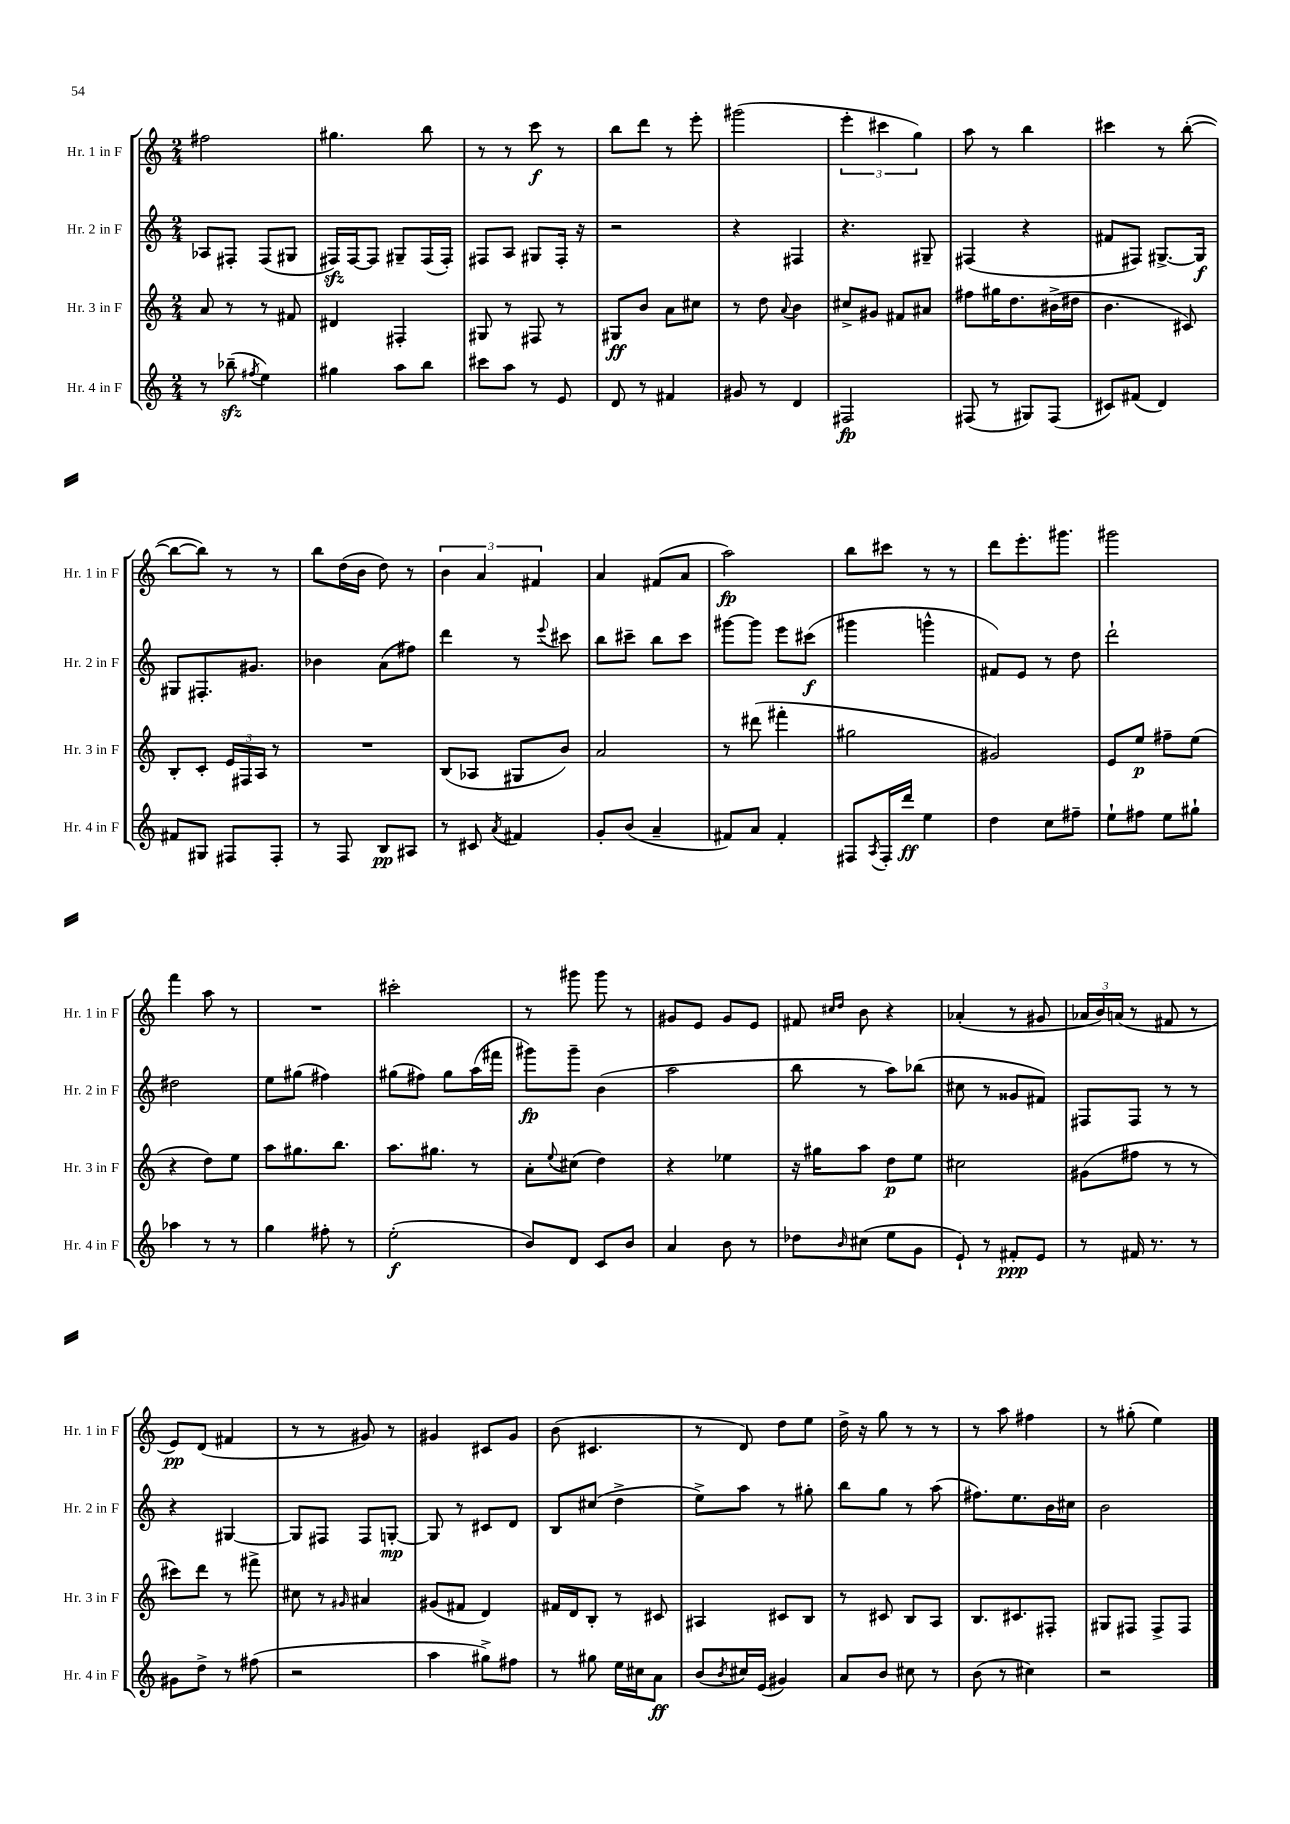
<<
\new StaffGroup <<
\new Staff = "s0" \with { instrumentName = "Hr. 1 in F" shortInstrumentName = "Hr. 1 in F" } {
    \clef treble \key c \major \numericTimeSignature \time 2/4
    fis''2 |
    gis''4. b''8 |
    r8 r8 c'''8\f r8 |
    b''8 d'''8 r8 e'''8-. |
    gis'''2( |
    \tuplet 3/2 { e'''4-. cis'''4 g''4) } |
    a''8 r8 b''4 |
    cis'''4 r8 b''8~-.( |
    b''8~ b''8) r8 r8 |
    b''8 d''16( b'16 d''8) r8 |
    \tuplet 3/2 { b'4 a'4 fis'4 } |
    a'4 fis'8( a'8 |
    a''2\fp) |
    b''8 cis'''8 r8 r8 |
    d'''8 e'''8.-. gis'''8. |
    gis'''2 |
    f'''4 a''8 r8 |
    R2 |
    cis'''2-. |
    r8 gis'''8 gis'''8 r8 |
    gis'8 e'8 gis'8 e'8 |
    fis'8 \grace { cis''16 d''16 } b'8 r4 |
    aes'4-.( r8 gis'8 |
    \tuplet 3/2 { aes'16 b'16) a'16( } r8 fis'8 r8 |
    e'8\pp) d'8( fis'4 |
    r8 r8 gis'8) r8 |
    gis'4 cis'8 gis'8 |
    b'8( cis'4. |
    r8 d'8) d''8 e''8 |
    d''16-> r16 g''8 r8 r8 |
    r8 a''8 fis''4 |
    r8 gis''8-.( e''4) \bar "|." |
}
\new Staff = "s1" \with { instrumentName = "Hr. 2 in F" shortInstrumentName = "Hr. 2 in F" } {
    \clef treble \key c \major \numericTimeSignature \time 2/4
    aes8 fis8-. fis8( gis8 |
    fis16\sfz) fis16~ fis8 gis8-- fis16( fis16-.) |
    fis8 a8 gis8 fis16-. r16 |
    r2 |
    r4 fis4 |
    r4. gis8-- |
    fis4( r4 |
    fis'8 fis8) gis8.~-> gis16\f |
    gis8 fis8.-. gis'8. |
    bes'4 a'8( fis''8) |
    d'''4 r8 \appoggiatura { e'''8 } cis'''8 |
    b''8 cis'''8-- b''8 cis'''8 |
    gis'''8~ gis'''8 e'''8 cis'''8\f( |
    gis'''4 g'''4-^ |
    fis'8) e'8 r8 d''8 |
    d'''2-! |
    dis''2 |
    e''8 gis''8( fis''4) |
    gis''8( fis''8) gis''8 a''16( fis'''16 |
    gis'''8\fp) gis'''8-- b'4( |
    a''2 |
    b''8 r8 a''8) bes''8( |
    cis''8 r8 gisis'8 fis'8) |
    fis8 fis8 r8 r8 |
    r4 gis4~ |
    gis8 fis8 fis8 g8~-.\mp |
    g8 r8 cis'8 d'8 |
    b8 cis''8( d''4-> |
    e''8->) a''8 r8 gis''8-. |
    b''8 g''8 r8 a''8( |
    fis''8.) e''8. b'16 cis''16 |
    b'2 \bar "|." |
}
\new Staff = "s2" \with { instrumentName = "Hr. 3 in F" shortInstrumentName = "Hr. 3 in F" } {
    \clef treble \key c \major \numericTimeSignature \time 2/4
    a'8 r8 r8 fis'8 |
    dis'4 fis4-. |
    gis8 r8 fis8 r8 |
    gis8\ff b'8 a'8 cis''8 |
    r8 d''8 \appoggiatura { a'8 } b'4 |
    cis''8-> gis'8 fis'8 ais'8 |
    fis''8 gis''16 d''8. bis'16->( dis''16 |
    b'4. cis'8) |
    b8-. c'8-. \tuplet 3/2 { e'16 fis16 a16 } r8 |
    R2 |
    b8( aes8 gis8 b'8) |
    a'2 |
    r8 dis'''8( fis'''4-. |
    gis''2 |
    gis'2) |
    e'8 e''8\p fis''8-- e''8( |
    r4 d''8) e''8 |
    a''8 gis''8. b''8. |
    a''8. gis''8. r8 |
    a'8-. \appoggiatura { e''8 } cis''8( d''4) |
    r4 ees''4 |
    r16 gis''16 a''8 d''8\p e''8 |
    cis''2 |
    gis'8( fis''8 r8 r8 |
    cis'''8) d'''8 r8 fis'''8-> |
    cis''8 r8 \grace { gis'16 } ais'4 |
    gis'8( fis'8 d'4) |
    fis'16 d'16 b8-. r8 cis'8 |
    ais4 cis'8 b8 |
    r8 cis'8 b8 a8 |
    b8. cis'8. fis8-. |
    gis8 fis8 fis8-> fis8 \bar "|." |
}
\new Staff = "s3" \with { instrumentName = "Hr. 4 in F" shortInstrumentName = "Hr. 4 in F" } {
    \clef treble \key c \major \numericTimeSignature \time 2/4
    r8 bes''8--\sfz( \acciaccatura { fis''8 } e''4) |
    gis''4 a''8 b''8 |
    cis'''8 a''8 r8 e'8 |
    d'8 r8 fis'4 |
    gis'8 r8 d'4 |
    fis2\fp |
    fis8( r8 gis8) fis8( |
    cis'8) fis'8( d'4) |
    fis'8 gis8 fis8 fis8-. |
    r8 f8 b8\pp ais8 |
    r8 cis'8 \acciaccatura { a'8 } fis'4 |
    g'8-. b'8( a'4-- |
    fis'8) a'8 fis'4-. |
    fis8 \acciaccatura { a8 } fis16-. d'''16\ff e''4 |
    d''4 c''8 fis''8-- |
    e''8-! fis''8 e''8 gis''8-! |
    aes''4 r8 r8 |
    g''4 fis''8-. r8 |
    e''2-.\f( |
    b'8) d'8 c'8 b'8 |
    a'4 b'8 r8 |
    des''8 \grace { b'16 } cis''8( e''8 g'8 |
    e'8-!) r8 fis'8-.\ppp e'8 |
    r8 fis'16 r8. r8 |
    gis'8 d''8-> r8 fis''8( |
    r2 |
    a''4 gis''8->) fis''8 |
    r8 gis''8 e''16 cis''16 a'8\ff |
    b'8( \acciaccatura { b'8 } cis''16) e'16( gis'4) |
    a'8 b'8 cis''8 r8 |
    b'8( r8 cis''4) |
    r2 \bar "|." |
}
>>
>>
\layout { \context { \Score \remove "Bar_number_engraver" } }
